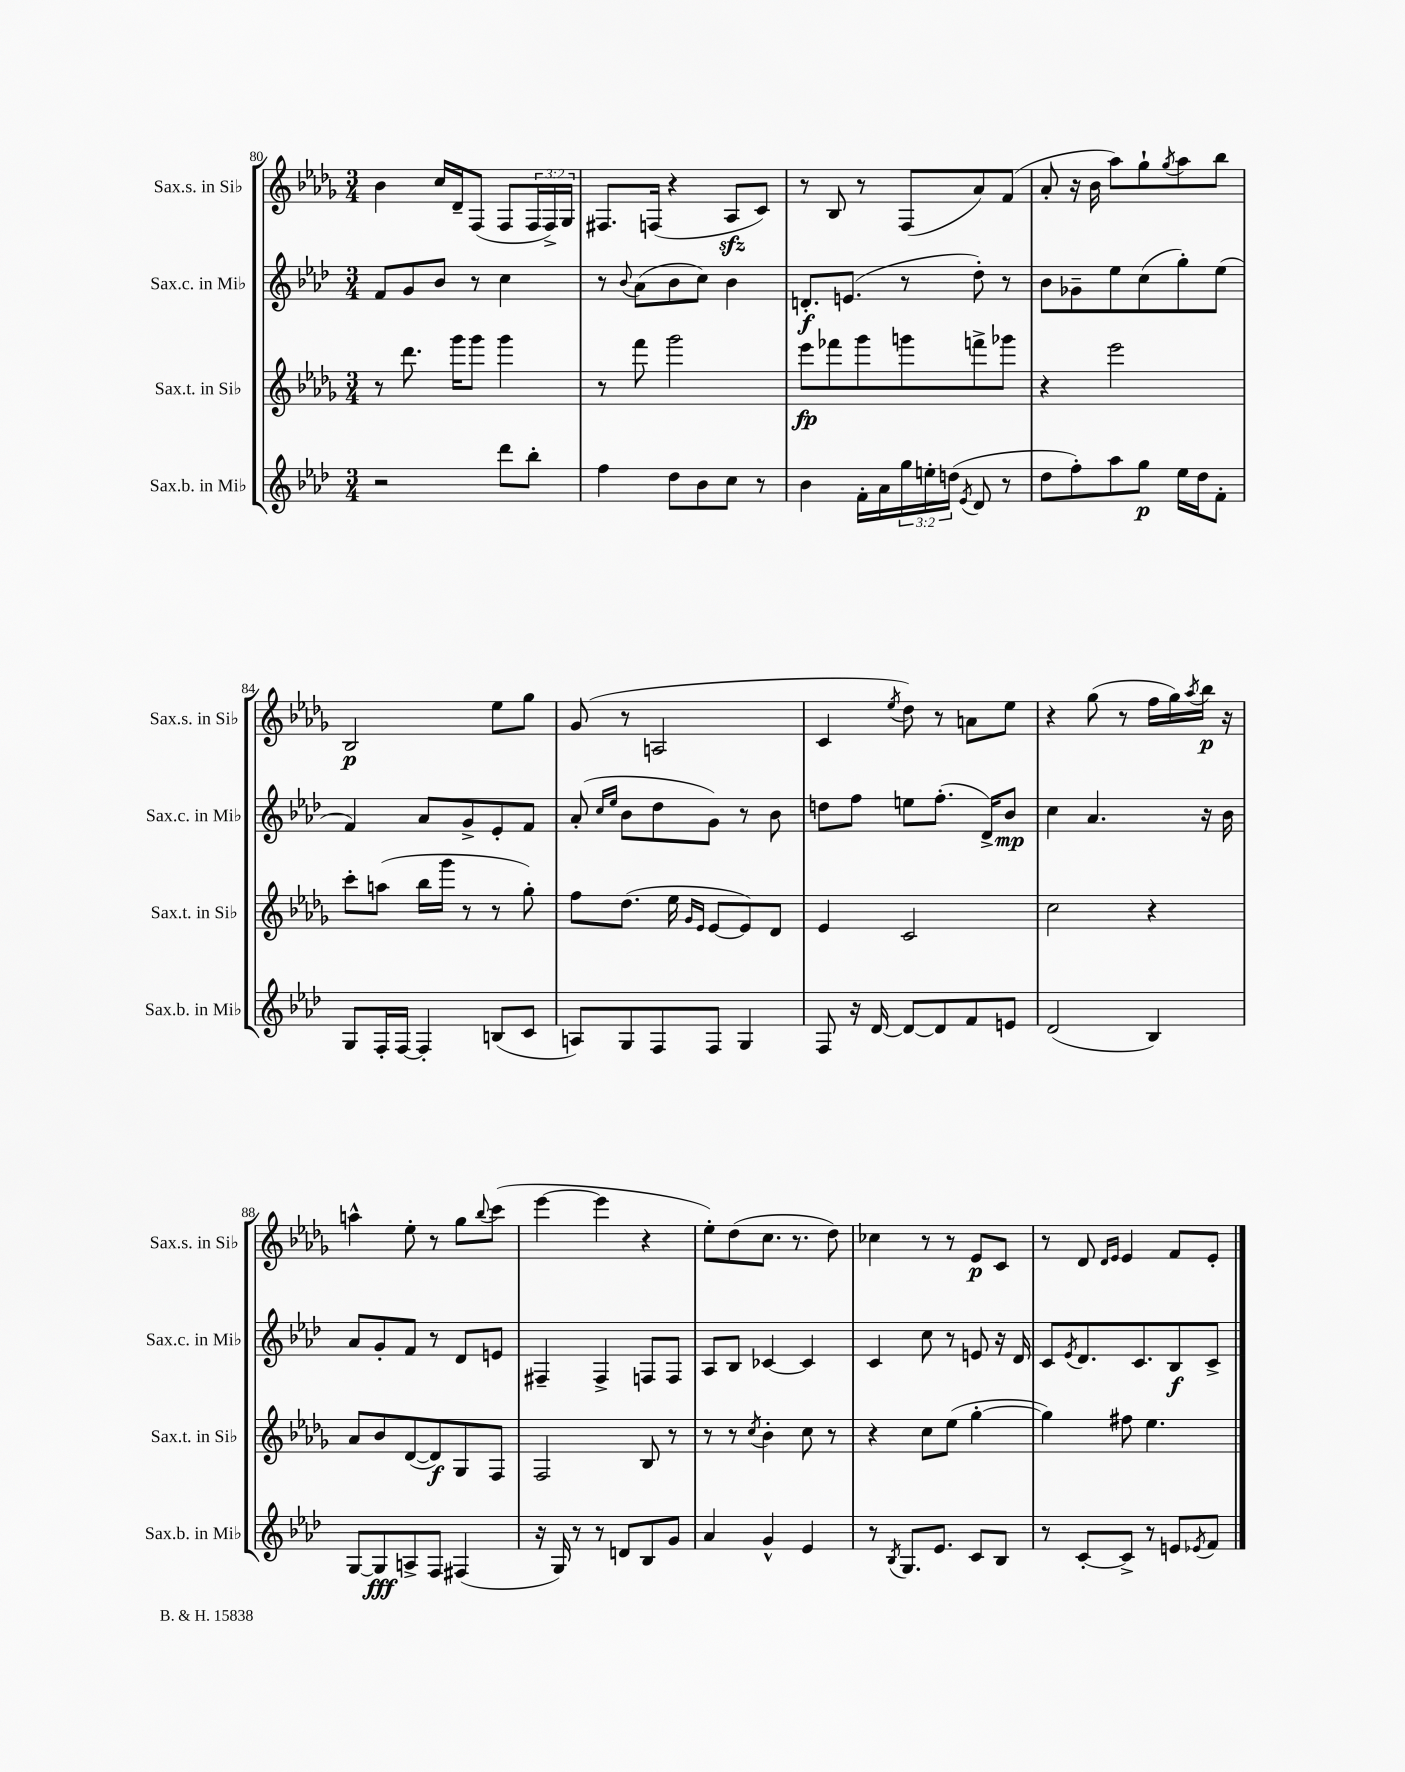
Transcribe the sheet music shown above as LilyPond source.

<<
\new StaffGroup <<
\new Staff = "s0" \with { instrumentName = "Sax.s. in Sib" shortInstrumentName = "Sax.s. in Sib" } {
    \clef treble \key des \major \numericTimeSignature \time 3/4 \override Staff.TupletNumber.text = #tuplet-number::calc-fraction-text
    bes'4 c''16 des'16-- f8( f8 \tuplet 3/2 { f16 f16->) ges16 } |
    fis8. f16( r4 aes8\sfz c'8) |
    r8 bes8 r8 f8( aes'8) f'8( |
    aes'8-. r16 bes'16 aes''8) ges''8-! \acciaccatura { ges''8 } aes''8 bes''8 |
    bes2\p ees''8 ges''8 |
    ges'8( r8 a2 |
    c'4 \acciaccatura { ees''8 } des''8) r8 a'8 ees''8 |
    r4 ges''8( r8 f''16 ges''16) \acciaccatura { aes''8 } bes''16\p r16 |
    a''4-^ ees''8-. r8 ges''8 \appoggiatura { bes''8 } c'''8( |
    ees'''4~ ees'''4 r4 |
    ees''8-.) des''8( c''8. r8. des''8) |
    ces''4 r8 r8 ees'8\p c'8 |
    r8 des'8 \grace { des'16 ees'16 } ees'4 f'8 ees'8-. \bar "|." |
}
\new Staff = "s1" \with { instrumentName = "Sax.c. in Mib" shortInstrumentName = "Sax.c. in Mib" } {
    \clef treble \key aes \major \numericTimeSignature \time 3/4
    f'8 g'8 bes'8 r8 c''4 |
    r8 \appoggiatura { bes'8 } aes'8( bes'8 c''8) bes'4 |
    d'8.-.\f e'8.( r8 des''8-.) r8 |
    bes'8 ges'8-- ees''8 c''8( g''8-.) ees''8( |
    f'4) aes'8 g'8-> ees'8-. f'8 |
    aes'8-.( \grace { c''16 ees''16 } bes'8 des''8 g'8) r8 bes'8 |
    d''8 f''8 e''8 f''8.-.( des'16->) bes'8\mp |
    c''4 aes'4. r16 bes'16 |
    aes'8 g'8-. f'8 r8 des'8 e'8 |
    fis4-- fis4-> f8 f8 |
    aes8 bes8 ces'4~ ces'4 |
    c'4 c''8 r8 e'8 r16 des'16 |
    c'8 \acciaccatura { ees'8 } des'8. c'8. bes8\f c'8-> \bar "|." |
}
\new Staff = "s2" \with { instrumentName = "Sax.t. in Sib" shortInstrumentName = "Sax.t. in Sib" } {
    \clef treble \key des \major \numericTimeSignature \time 3/4
    r8 des'''8. ges'''16 ges'''8 ges'''4 |
    r8 f'''8 ges'''2 |
    ees'''8\fp fes'''8 ges'''8 g'''8 f'''8-> ges'''8 |
    r4 ees'''2 |
    c'''8-. a''8( bes''16 ges'''16 r8 r8 ges''8-.) |
    f''8 des''8.( ees''16 \grace { ges'16 ees'16 } ees'8~ ees'8) des'8 |
    ees'4 c'2 |
    c''2 r4 |
    aes'8 bes'8 des'8~( des'8\f) ges8 f8 |
    f2 bes8 r8 |
    r8 r8 \acciaccatura { c''8 } bes'4-. c''8 r8 |
    r4 c''8 ees''8( ges''4~-. |
    ges''4) fis''8 ees''4. \bar "|." |
}
\new Staff = "s3" \with { instrumentName = "Sax.b. in Mib" shortInstrumentName = "Sax.b. in Mib" } {
    \clef treble \key aes \major \numericTimeSignature \time 3/4 \override Staff.TupletNumber.text = #tuplet-number::calc-fraction-text
    r2 des'''8 bes''8-. |
    f''4 des''8 bes'8 c''8 r8 |
    bes'4 f'16-. aes'16 \tuplet 3/2 { g''16 e''16-. d''16( } \acciaccatura { ees'8 } des'8 r8 |
    des''8 f''8-.) aes''8 g''8\p ees''16 des''16 f'8-. |
    g8 f16-. f16~ f4-. b8( c'8 |
    a8) g8 f8 f8 g4 |
    f8 r16 des'16~ des'8~ des'8 f'8 e'8 |
    des'2( bes4) |
    g8~ g8\fff a8-> f8 fis4( |
    r16 g16) r8 r8 d'8 bes8 g'8 |
    aes'4 g'4-^ ees'4 |
    r8 \acciaccatura { bes8 } g8. ees'8. c'8 bes8 |
    r8 c'8~-. c'8-> r8 e'8 \acciaccatura { ees'8 } f'8 \bar "|." |
}
>>
>>
\layout { \context { \Score currentBarNumber = #80 } }
